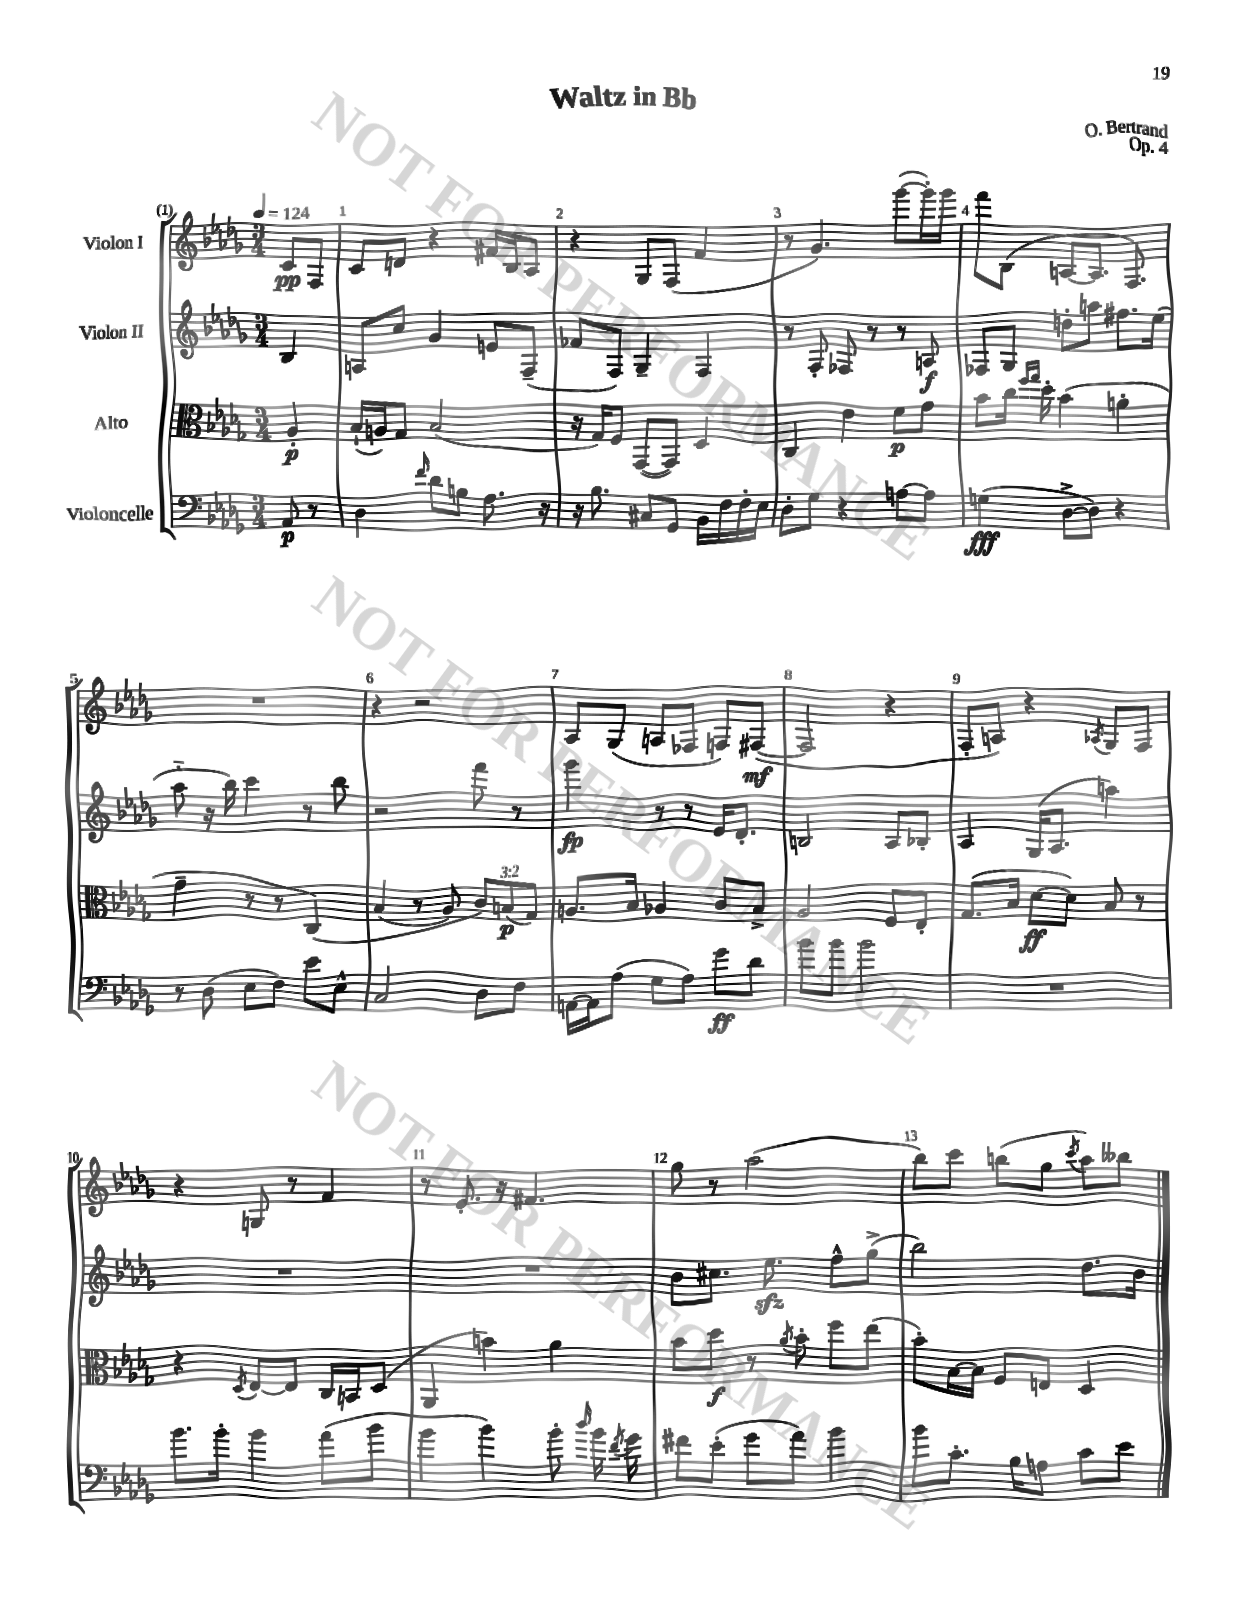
\header { title = "Waltz in Bb" composer = "O. Bertrand" opus = "Op. 4" }
<<
\new StaffGroup <<
\new Staff = "s0" \with { instrumentName = "Violon I" } {
    \clef treble \key des \major \numericTimeSignature \time 3/4 \partial 4 \tempo 4 = 124
    \autoBeamOff c'8[\pp f8] |
    c'8[ d'8] r4 fis'16[ bes16 aes8] |
    r4 ges8[ f8]( f'4 |
    r8 ges'4.) ges'''8[~( ges'''16-.) ges'''16] |
    f'''8[ bes8]( a8[~ a8.] f8.) |
    R2. |
    r4 r2 |
    aes8[ ges8]( a8[ fes8] f8[) fis8]~\mf( |
    fis2 r4 |
    f8[-. a8]) r4 \acciaccatura { aes8 } ges8[ f8] |
    r4 g8 r8 f'4 |
    r8 ees'8.-. r16 fis'4. |
    ges''8 r8 aes''2( |
    bes''8[) c'''8] b''8[( ges''8] \acciaccatura { c'''8 } aes''8[) beses''8] \bar "|." |
}
\new Staff = "s1" \with { instrumentName = "Violon II" } {
    \clef treble \key des \major \numericTimeSignature \time 3/4 \partial 4
    \autoBeamOff bes4 |
    a8[ c''8] ges'4 e'8[ f8]--( |
    fes'8[ f8]) ges4-- f4 |
    r8 f8-. fes8 r8 r8 a8\f |
    fes8[ ges8] d''8[-. a''8] fis''8.[ ees''16]( |
    aes''8-_ r16 bes''16) c'''4 r8 bes''8 |
    r2 f'''8 r8 |
    ges'''4\fp r8 r8 ees'16[ des'8.]-. |
    b2 aes8[ bes8]-. |
    aes4 ges16[( aes8.] a''4) |
    R2. |
    R2. |
    bes'8[ cis''8.] ees''8.\sfz f''8[-^ ges''8]->( |
    bes''2) des''8.[ bes'16] \bar "|." |
}
\new Staff = "s2" \with { instrumentName = "Alto" } {
    \clef alto \key des \major \numericTimeSignature \time 3/4 \override Staff.TupletNumber.text = #tuplet-number::calc-fraction-text \partial 4
    \autoBeamOff aes4-.\p |
    bes16[-!( a16) ges8] bes2( |
    r16 ges16[) f8] ges,8[~( ges,8]) des4 |
    c4 ees'4 f'8[\p ges'8] |
    bes'8[ c''16] \grace { f''16[ ges''16] } des''16-. bes'4( a'4-. |
    ges'4-- r8 r8 c4)\( |
    bes4( r8 aes8) \tuplet 3/2 { c'8[\) b8\p( ges8]) } |
    a8.[ bes16] aes4 c'8[ bes8]-> |
    aes2 f8[ ees8]-. |
    ges8.[( bes16] des'8[~\ff des'8]) bes8 r8 |
    r4 \acciaccatura { des8 } ees8[~ ees8] c16[ b,16 des8]( |
    aes,4 b'4) aes'4 |
    bes'8[ des''8]\f r8 \acciaccatura { aes'8 } bes'8-. f''8[ ees''8]( |
    bes'8[-.) bes16~ bes16] f8[ e8] des4 \bar "|." |
}
\new Staff = "s3" \with { instrumentName = "Violoncelle" } {
    \clef bass \key des \major \numericTimeSignature \time 3/4 \partial 4
    \autoBeamOff aes,8\p r8 |
    des4 \grace { f'16 } des'8[ b8] aes8. r16 |
    r16 bes8. cis8[ ges,8] bes,16[ f16 f16-. ees16] |
    des8[-. ges8] r4 a8[~ a8] |
    g4\fff( des8[~-> des8]) r4 |
    r8 des8( ees8[ f8]) ees'8[ ees8]-^ |
    c2 des8[ f8] |
    a,16[~ a,16 aes8]( ges8[ aes8]) ges'8[\ff des'8] |
    bes'8[ bes'8] bes'2 |
    R2. |
    bes'8.[ bes'16]-. bes'4 aes'8[( bes'8] |
    bes'4 bes'4) bes'8-. \grace { des''16 } bes'16 \acciaccatura { f'8 } ges'16 |
    fis'8[ ees'8]-.( ges'8[ aes'8]) bes'4 |
    bes'8[ c'8.]-. bes16[ a8] c'8[ ees'8] \bar "|." |
}
>>
>>
\layout { \context { \Score \override BarNumber.break-visibility = ##(#f #t #t) barNumberVisibility = #all-bar-numbers-visible } }
